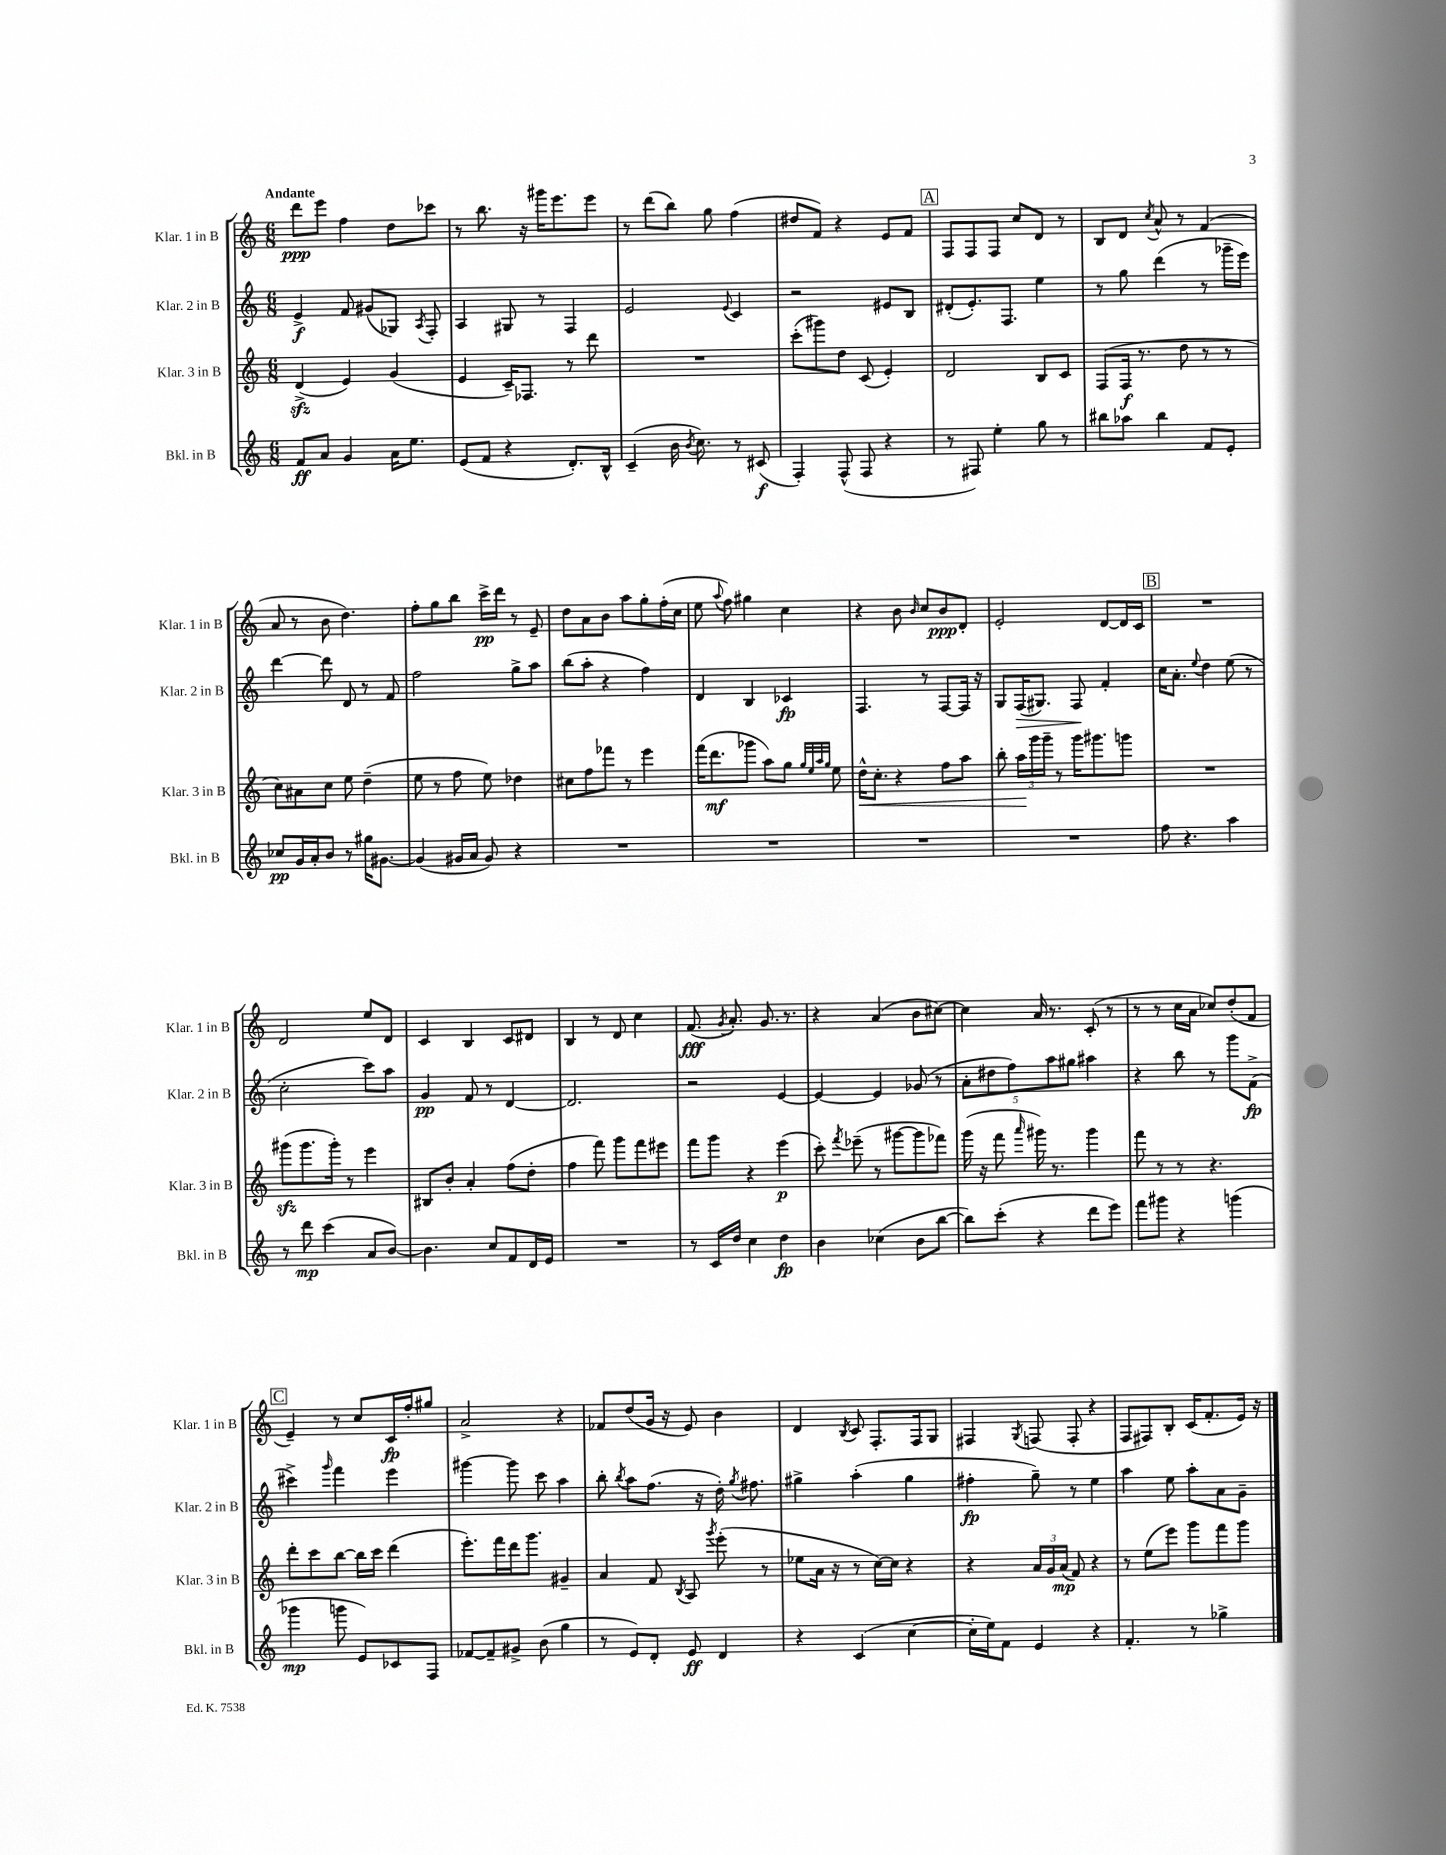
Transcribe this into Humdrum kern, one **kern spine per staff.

**kern	**dynam	**kern	**dynam	**kern	**dynam	**kern	**dynam
*part4	*part4	*part3	*part3	*part2	*part2	*part1	*part1
*staff4	*staff4	*staff3	*staff3	*staff2	*staff2	*staff1	*staff1
*I"Bkl. in B	*	*I"Klar. 3 in B	*	*I"Klar. 2 in B	*	*I"Klar. 1 in B	*
*I'Bkl. in B	*	*I'Klar. 3 in B	*	*I'Klar. 2 in B	*	*I'Klar. 1 in B	*
*clefG2	*	*clefG2	*	*clefG2	*	*clefG2	*
*k[]	*	*k[]	*	*k[]	*	*k[]	*
*M6/8	*	*M6/8	*	*M6/8	*	*M6/8	*
=1	=1	=1	=1	=1	=1	=1	=1
!	!	!	!	!	!	!LO:TX:a:B:t=Andante	!
8f/L	ff	(4dzz^/	.	4e^/	f	8ddd\L	ppp
8a/J	.	.	.	.	.	8eee\J	.
4g/	.	4e/)	.	8f/	.	4ff\	.
.	.	.	.	(8g#X/L	.	.	.
16a\KL	.	(4g/	.	8G-X/J)	.	8dd\L	.
8.ee\J	.	.	.	.	.	.	.
.	.	.	.	8qA/	.	.	.
.	.	.	.	8F'/	.	8ccc-X\J	.
=2	=2	=2	=2	=2	=2	=2	=2
(8e/L	.	4e/	.	4A/	.	8r	.
8f/J	.	.	.	.	.	8.bb\	.
4r	.	16c~/KL)	.	8G#X/	.	.	.
.	.	8.F-X/J	.	.	.	16r	.
.	.	.	.	8r	.	16ggg#X\KL	.
.	.	.	.	.	.	8.eee\	.
8.d'/L)	.	8r	.	4F/	.	.	.
.	.	8ddd\	.	.	.	8eee\J	.
16B^^/Jk	.	.	.	.	.	.	.
=3	=3	=3	=3	=3	=3	=3	=3
(4c~/	.	2.r	.	2e/	.	8r	.
.	.	.	.	.	.	(8ddd\L	.
16b\	.	.	.	.	.	8bb\J)	.
8qb/	.	.	.	.	.	.	.
8.cc\)	.	.	.	.	.	.	.
.	.	.	.	.	.	8gg\	.
.	.	.	.	8qqe/	.	.	.
8r	.	.	.	4c/	.	(4ff\	.
(8c#X/	f	.	.	.	.	.	.
=4	=4	=4	=4	=4	=4	=4	=4
4F'/)	.	(8ccc'\L	.	2r	.	8dd#X/L	.
.	.	8ggg#X\)	.	.	.	8f/J)	.
(8F^^/	.	8dd\J	.	.	.	4r	.
8F/	.	(8c/	.	.	.	.	.
4r	.	4e'/)	.	8e#X/L	.	8e/L	.
.	.	.	.	8B/J	.	8f/J	.
!!LO:REH:place=s1:t=A
=5	=5	=5	=5	=5	=5	=5	=5
8r	.	2d/	.	(8d#X'/L	.	8F/L	.
8F#X/)	.	.	.	8.e'/)	.	8F/	.
4ee'\	.	.	.	.	.	8F/J	.
.	.	.	.	8.F/J	.	.	.
.	.	.	.	.	.	8cc/L	.
8gg\	.	8B/L	.	4ee\	.	8d/J	.
8r	.	8c/J	.	.	.	8r	.
=6	=6	=6	=6	=6	=6	=6	=6
8bb#X\L	.	(8F/L	.	8r	.	8B/L	.
8aa-X\J	.	16F/Jk	f	8gg\	.	8d/J	.
.	.	8.r	.	.	.	.	.
.	.	.	.	.	.	8qcc/	.
4bb#\	.	.	.	(4ddd\	.	8a^^/	.
.	.	8dd\	.	.	.	8r	.
8f/L	.	8r	.	8r	.	(4f/	.
8e'/J	.	8r	.	16ggg-X~\LL	.	.	.
.	.	.	.	16eee\JJ)	.	.	.
!!LO:LB:g=z
=7	=7	=7	=7	=7	=7	=7	=7
8cc-X/L	pp	8cc\L)	.	[4ddd\	.	8a/	.
16g/L	.	8a#X\	.	.	.	8r	.
16a'/J	.	.	.	.	.	.	.
8b/J	.	8cc\J	.	8ddd\]	.	8b\	.
8r	.	8ee\	.	8d/	.	4.dd\)	.
16gg#X\KL	.	(4dd~\	.	8r	.	.	.
[8.g#X\J	.	.	.	.	.	.	.
.	.	.	.	8f/	.	.	.
=8	=8	=8	=8	=8	=8	=8	=8
(4g#/]	.	8ee\	.	2ff\	.	8ff'\L	.
.	.	8r	.	.	.	8gg\	.
16g#X/LL	.	8ff\	.	.	.	8bb\J	.
16a/JJ	.	.	.	.	.	.	.
8g#/)	.	8ee\)	.	.	.	16ccc^\LL	pp
.	.	.	.	.	.	16ddd\JJ	.
4r	.	4dd-X\	.	8gg^\L	.	8r	.
.	.	.	.	8aa\J	.	8e~/	.
=9	=9	=9	=9	=9	=9	=9	=9
2.r	.	8cc#X\L	.	(8bb\L	.	8dd\L	.
.	.	8ff\	.	8aa'\J	.	8a\	.
.	.	8fff-X\J	.	4r	.	8b\J	.
.	.	8r	.	.	.	8aa\L	.
.	.	4eee\	.	4ff\)	.	8gg'\	.
.	.	.	.	.	.	(16ff'\L	.
.	.	.	.	.	.	16cc\JJ	.
=10	=10	=10	=10	=10	=10	=10	=10
2.r	.	(16fff\KL	.	4d/	.	8ee\	.
.	.	8.ddd\	mf	.	.	.	.
.	.	.	.	.	.	8qqaa/	.
.	.	.	.	.	.	8ff\)	.
.	.	8ggg-X\J	.	4B/	.	4gg#X\	.
.	.	8aa\L)	.	.	.	.	.
.	.	8gg\J	.	4c-X/	fp	4cc\	.
.	.	32qqgg/LLL	.	.	.	.	.
.	.	32qqee/	.	.	.	.	.
.	.	32qqaa/	.	.	.	.	.
.	.	32qqgg/JJJ	.	.	.	.	.
.	.	8ee\	.	.	.	.	.
=11	=11	=11	=11	=11	=11	=11	=11
!	!	!	!LO:HP:b	!	!	!	!
2.r	.	16dd^^\KL	<	4.F/	.	4r	.
.	.	8.cc'\J	.	.	.	.	.
.	.	4r	.	.	.	8b\	.
.	.	.	.	.	.	16qqb/	.
.	.	.	.	8r	.	8cc/L	.
.	.	8ff\L	.	[8F/L	.	8b/	ppp
.	.	8aa\J	.	16F/Jk]	.	8d'/J	.
.	.	.	.	16r	.	.	.
=12	=12	=12	=12	=12	=12	=12	=12
2.r	.	8bb'\	.	8G/L	.	2e'/	.
!	!	!	!	!	!LO:HP:b	!	!
.	.	24aa\LL	.	(16F/K	>	.	.
.	.	24ggg\	[	.	.	.	.
.	.	.	.	8.G#X/J)	.	.	.
.	.	24ggg~\JJ	.	.	.	.	.
.	.	8r	.	.	.	.	.
.	.	16ggg\KL	.	8F/	.	.	.
.	.	8.ggg#X\	.	.	.	.	.
.	.	.	.	4f'/	]	[8d/L	.
.	.	8gggn\J	.	.	.	16d/L]	.
.	.	.	.	.	.	16c/JJ	.
!!LO:REH:place=s1:t=B
=13	=13	=13	=13	=13	=13	=13	=13
8ff\	.	2.r	.	16cc\KL	.	2.r	.
.	.	.	.	8.a'\J	.	.	.
4.r	.	.	.	.	.	.	.
.	.	.	.	8qqee/	.	.	.
.	.	.	.	4dd\	.	.	.
4aa\	.	.	.	(8ee\	.	.	.
.	.	.	.	8r	.	.	.
!!LO:LB:g=z
=14	=14	=14	=14	=14	=14	=14	=14
8r	.	(8ggg#Xzz\L	.	2cc'\	.	2d/	.
8ddd\	mp	8.ggg#\	.	.	.	.	.
(4ccc\	.	.	.	.	.	.	.
.	.	16ggg#'\Jk)	.	.	.	.	.
.	.	8r	.	.	.	.	.
8a/L	.	4eee\	.	8ccc\L)	.	8ee/L	.
[8b/J)	.	.	.	8aa\J	.	8d/J	.
=15	=15	=15	=15	=15	=15	=15	=15
4.b\]	.	8B#X/L	.	4g/	pp	4c/	.
.	.	8b'/J	.	.	.	.	.
.	.	4a'/	.	8f/	.	4B/	.
8cc/L	.	.	.	8r	.	.	.
8f/	.	(8ff\L	.	[4d/	.	8c/L	.
16d/L	.	8dd'\J	.	.	.	8d#X/J	.
16e/JJ	.	.	.	.	.	.	.
=16	=16	=16	=16	=16	=16	=16	=16
2.r	.	4ff\	.	2.d/]	.	4B/	.
.	.	8fff\)	.	.	.	8r	.
.	.	8ggg\L	.	.	.	8d/	.
.	.	8fff\	.	.	.	4cc\	.
.	.	8eee#X\J	.	.	.	.	.
=17	=17	=17	=17	=17	=17	=17	=17
8r	.	8fff\L	.	2r	.	(8.f/	fff
16c/LL	.	8ggg\J	.	.	.	.	.
.	.	.	.	.	.	8qg/	.
16dd/JJ	.	.	.	.	.	8.a'/)	.
4cc\	.	4r	.	.	.	.	.
.	.	.	.	.	.	8.g/	.
4dd\	fp	(4eee\	p	[4e/	.	.	.
.	.	.	.	.	.	8.r	.
=18	=18	=18	=18	=18	=18	=18	=18
4b\	.	8ccc'\)	.	4e/_	.	4r	.
.	.	8qfff/	.	.	.	.	.
.	.	(8eee-X~\	.	.	.	.	.
(4cc-X\	.	8r	.	4e/]	.	(4a/	.
.	.	[8ggg#X\L	.	.	.	.	.
8b\L	.	8ggg#\]	.	(8g-X/	.	8b\L	.
[8bb\J	.	8fff-X\J)	.	8r	.	[8cc#X\J)	.
=19	=19	=19	=19	=19	=19	=19	=19
8bb\L])	.	(16ggg\	.	10a'\L	.	4cc#\]	.
.	.	16r	.	.	.	.	.
.	.	.	.	10dd#X\	.	.	.
(8ccc'\J	.	8fff\	.	.	.	.	.
.	.	.	.	10ff\)	.	.	.
.	.	16qqaaa/	.	.	.	.	.
4r	.	16ggg#X\)	.	.	.	16a/	.
.	.	.	.	10aa\	.	.	.
.	.	8.r	.	.	.	8.r	.
.	.	.	.	10gg#X\J	.	.	.
8ddd\L	.	4ggg#\	.	4aa#X\	.	(8c'/	.
8eee\J)	.	.	.	.	.	8r	.
=20	=20	=20	=20	=20	=20	=20	=20
8fff\L	.	8fff\	.	4r	.	8r	.
8ggg#X\J	.	8r	.	.	.	8r	.
4r	.	8r	.	8bb\	.	16cc\LL	.
.	.	.	.	.	.	16a\JJ	.
.	.	4.r	.	8r	.	8cc-X/L)	.
(4gggn\	.	.	.	8ggg\L	.	(8dd'/	.
.	.	.	.	(8f^\J	fp	8f/J	.
!!LO:LB:g=z
!!LO:REH:place=s1:t=C
=21	=21	=21	=21	=21	=21	=21	=21
4ggg-X\	mp	8ddd'\L	.	4ccc#X^\)	.	4e~/)	.
.	.	8ccc\	.	.	.	.	.
.	.	.	.	16qqggg/	.	.	.
8gggn\	.	[8bb\J	.	4fff\	.	8r	.
8e/L)	.	16bb\LL]	.	.	.	8cc/L	.
.	.	16ccc\JJ	.	.	.	.	.
8c-X/	.	(4ddd\	.	4eee\	.	16c/L	fp
.	.	.	.	.	.	16ff'/J	.
8F/J	.	.	.	.	.	8gg#X/J	.
=22	=22	=22	=22	=22	=22	=22	=22
[8f-X/L	.	8.eee'\L)	.	[4ggg#X\	.	2a^/	.
8f-~/]	.	.	.	.	.	.	.
.	.	16fff\L	.	.	.	.	.
8g#X^/J	.	16ddd\J	.	8ggg#\]	.	.	.
.	.	8.ggg\J	.	.	.	.	.
(8b\	.	.	.	8ccc\	.	.	.
4gg\	.	4g#X~/	.	4aa\	.	4r	.
=23	=23	=23	=23	=23	=23	=23	=23
8r	.	4a/	.	8bb'\	.	8f-X/L	.
.	.	.	.	8qbb/	.	.	.
8e/L)	.	.	.	8aa\L	.	(8dd/	.
8d'/J	.	8f/	.	(8.ff\J	.	16g/Jk	.
.	.	.	.	.	.	16r	.
.	.	8qB/	.	.	.	.	.
8e/	ff	8A/	.	.	.	8e/)	.
.	.	.	.	16r	.	.	.
.	.	8qggg/	.	.	.	.	.
4d/	.	(8eee'\	.	16dd'\)	.	4b\	.
.	.	.	.	8qgg/	.	.	.
.	.	.	.	8.ff#X\	.	.	.
.	.	8r	.	.	.	.	.
=24	=24	=24	=24	=24	=24	=24	=24
4r	.	8ee-X\L	.	4gg#X^\	.	4d/	.
.	.	16a\Jk	.	.	.	.	.
.	.	16r	.	.	.	.	.
.	.	.	.	.	.	8qB/	.
(4c/	.	8r	.	(4aa'\	.	8c/	.
.	.	[16cc\LL)	.	.	.	8.F'/L	.
.	.	16cc\JJ]	.	.	.	.	.
[4cc\	.	4r	.	4gg#\	.	.	.
.	.	.	.	.	.	16F/k	.
.	.	.	.	.	.	8G/J	.
=25	=25	=25	=25	=25	=25	=25	=25
16cc'\LL]	.	4r	.	4ff#X'\	fp	4F#X/	.
16ee\J)	.	.	.	.	.	.	.
8f\J	.	.	.	.	.	.	.
.	.	.	.	.	.	8qG/	.
4e/	.	24a/LL	.	8gg~\)	.	(8Fn/	.
.	.	24g/	.	.	.	.	.
.	.	(24a/JJ	mp	.	.	.	.
.	.	8f/)	.	8r	.	8F'/	.
4r	.	4r	.	4ee\	.	4r	.
=26	=26	=26	=26	=26	=26	=26	=26
4.f'/	.	8r	.	4aa\	.	8F/L	.
.	.	(8ee\L	.	.	.	8F#X/)	.
.	.	8eee\J)	.	8ee\	.	8B'/J	.
8r	.	8ggg\L	.	8aa'\L	.	(16c/KL	.
.	.	.	.	.	.	8.f'/	.
4gg-X^\	.	8fff\	.	8a\	.	.	.
.	.	8ggg\J	.	8g~\J	.	16e/Jk)	.
.	.	.	.	.	.	16r	.
==	==	==	==	==	==	==	==
*-	*-	*-	*-	*-	*-	*-	*-
